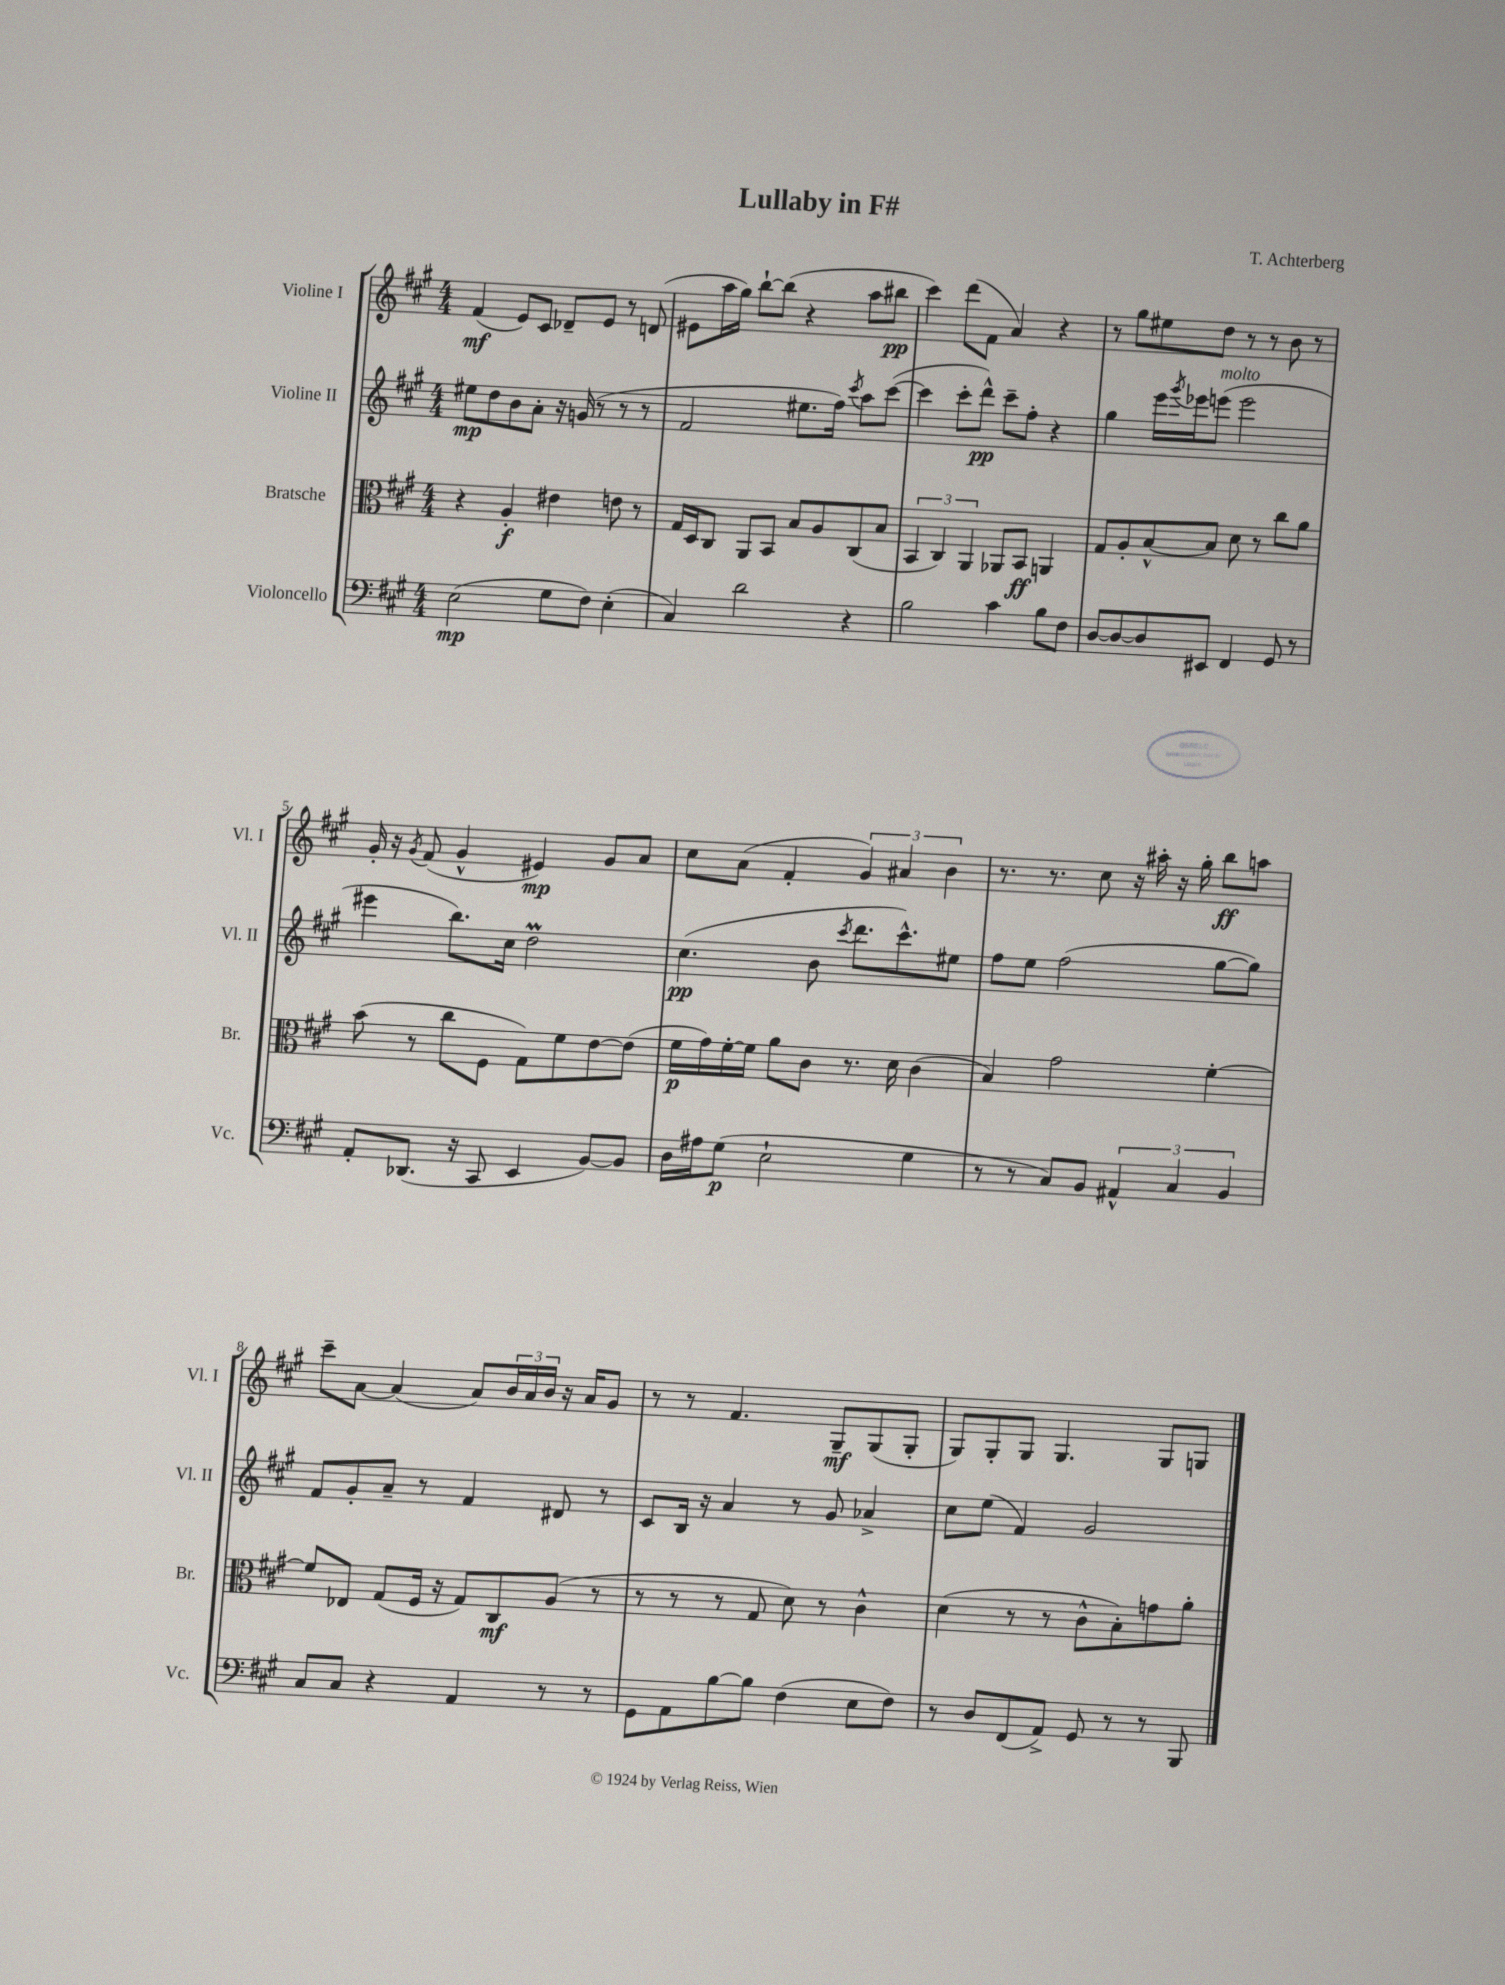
\header { title = "Lullaby in F#" composer = "T. Achterberg" }
<<
\new StaffGroup <<
\new Staff = "s0" \with { instrumentName = "Violine I" shortInstrumentName = "Vl. I" } {
    \clef treble \key a \major \numericTimeSignature \time 4/4
    fis'4\mf( e'8) cis'8 des'8-- e'8 r8 d'8( |
    eis'8 a''16 gis''16) b''8~-! b''8( r4 a''8 bis''8\pp |
    cis'''4) d'''8( fis'8 a'4) r4 |
    r8 gis''8 eis''8 d''8 r8 r8 b'8 r8 |
    gis'16-. r16 \acciaccatura { gis'8 } fis'8( gis'4-^ eis'4\mp) gis'8 a'8 |
    cis''8 a'8( fis'4-. \tuplet 3/2 { gis'4) ais'4 b'4 } |
    r8. r8. cis''8 r16 ais''16-. r16 gis''16-. b''8\ff a''8 |
    cis'''8-- a'8~ a'4( a'8) \tuplet 3/2 { b'16 a'16 b'16 } r16 a'16 gis'8 |
    r8 r8 fis'4. gis8--\mf gis8( gis8-. |
    gis8) gis8-. gis8 gis4. gis8 g8 \bar "|." |
}
\new Staff = "s1" \with { instrumentName = "Violine II" shortInstrumentName = "Vl. II" } {
    \clef treble \key a \major \numericTimeSignature \time 4/4
    eis''8\mp d''8 b'8 a'8-. r16 g'16( r8 r8 r8 |
    fis'2 eis''8. fis''16) \acciaccatura { cis'''8 } a''8 cis'''8~( |
    cis'''4 cis'''8-. d'''8-^\pp) cis'''8-- fis''8-. r4 |
    gis''4 e'''16 \acciaccatura { gis'''8 } ees'''16 e'''8^\markup { \italic "molto" }( e'''2 |
    eis'''4 b''8.) cis''16 d''2\prall |
    cis''4.\pp( b'8 \acciaccatura { cis'''8 } d'''8. cis'''8.-^) eis''8 |
    fis''8 e''8 fis''2( gis''8~ gis''8) |
    fis'8 gis'8-. a'8-- r8 fis'4 dis'8 r8 |
    cis'8 b16 r16 a'4 r8 gis'8 aes'4-> |
    cis''8 e''8( fis'4) gis'2 \bar "|." |
}
\new Staff = "s2" \with { instrumentName = "Bratsche" shortInstrumentName = "Br." } {
    \clef alto \key a \major \numericTimeSignature \time 4/4
    r4 a4-.\f eis'4 e'8 r8 |
    gis16 d16 cis8 a,8 b,8 b8 a8 cis8( b8 |
    \tuplet 3/2 { b,4 cis4) a,4 } aes,8 b,8\ff a,4 |
    gis8 a8-. b8~-^ b8 d'8 r8 cis''8 a'8 |
    b'8( r8 cis''8 fis8 gis8) fis'8 e'8~ e'8( |
    fis'16\p gis'16) fis'16~-. fis'16 a'8 cis'8 r8. d'16 cis'4( |
    b4) gis'2 fis'4~-. |
    fis'8 ees8 gis8( fis16 r16 gis8) cis8\mf a8( r8 |
    r8 r8 r8 gis8 d'8) r8 cis'4-^ |
    d'4( r8 r8 cis'8-^ b8-.) g'8 a'8-. \bar "|." |
}
\new Staff = "s3" \with { instrumentName = "Violoncello" shortInstrumentName = "Vc." } {
    \clef bass \key a \major \numericTimeSignature \time 4/4
    e2\mp( gis8 fis8) e4-.( |
    cis4) d'2 r4 |
    b2 cis'4 b8 fis8 |
    d8~ d8~ d8 eis,8 fis,4 gis,8 r8 |
    a,8-. des,8.( r16 cis,8 e,4 b,8~) b,8 |
    d16 ais16 gis8\p( e2-! gis4 |
    r8 r8 cis8) b,8 \tuplet 3/2 { ais,4-^ cis4 b,4 } |
    cis8 cis8 r4 a,4 r8 r8 |
    gis,8 a,8 b8~ b8 fis4( e8 fis8) |
    r8 d8 fis,8( a,8->) gis,8 r8 r8 b,,8 \bar "|." |
}
>>
>>
